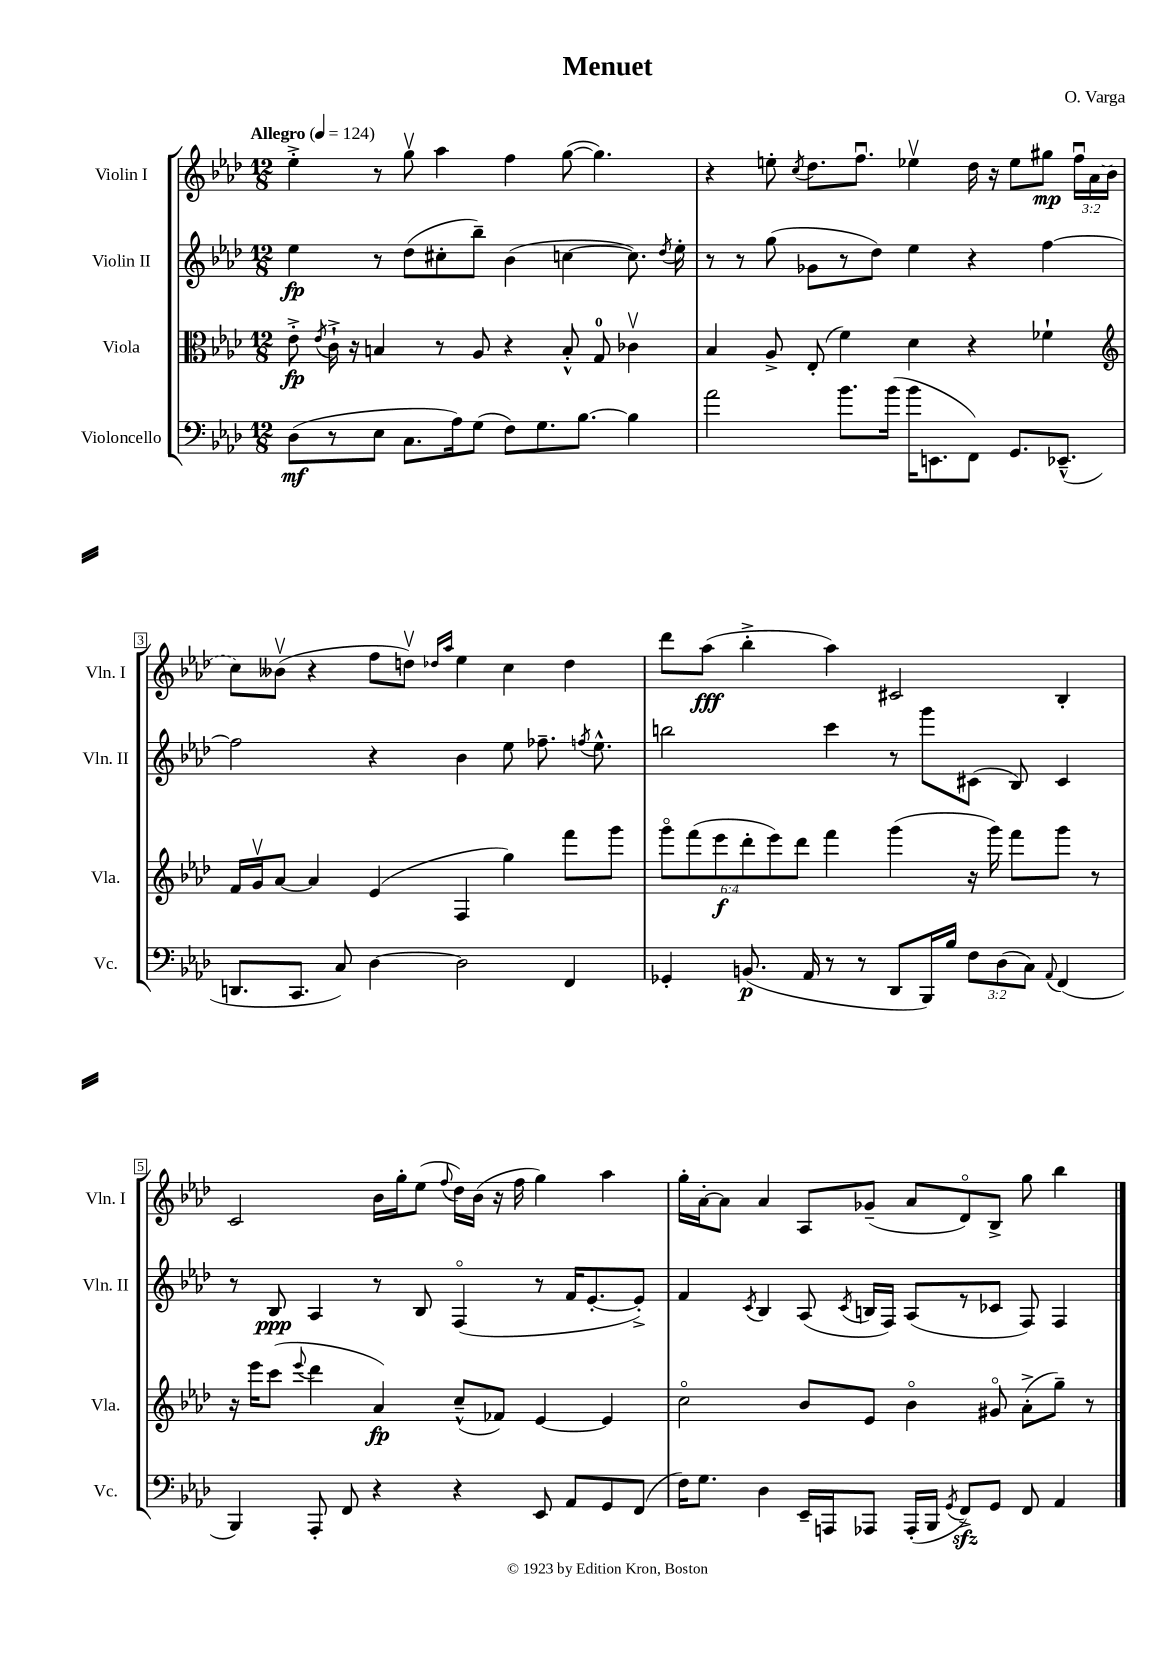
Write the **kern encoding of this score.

**kern	**kern	**kern	**kern
*staff4	*staff3	*staff2	*staff1
*clefF4	*clefC3	*clefG2	*clefG2
*k[b-e-a-d-]	*k[b-e-a-d-]	*k[b-e-a-d-]	*k[b-e-a-d-]
*M12/8	*M12/8	*M12/8	*M12/8
*MM124	*MM124	*MM124	*MM124
(8D-\L	8e-'^\	4ee-\	4ee-'^\
.	8qe-/	.	.
8r	16c`^\	.	.
.	16r	.	.
8E-\J	4B/	8r	8r
8.C\L	.	(8dd-\L	8ggv\
.	8r	8cc#'\	4aa-\
16A-\k)	.	.	.
(8G\J	8A-/	8bb-~\J)	.
8F\L)	4r	(4b-\	4ff\
8.G\	.	.	.
.	8B'^^/	[4cc\	([8gg\
[8.B-\J	.	.	.
.	8G/	.	4.gg\])
4B-\]	4c-v\	8.cc\])	.
.	.	8qdd-/	.
.	.	16ee-'\	.
=	=	=	=
2a-\	4B-/	8r	4r
.	.	8r	.
.	8A-^/	(8gg\	8ee'\
.	.	.	8qcc/
.	(8E-'/	8g-\L	8.dd-\L
8.b-\L	4f\)	8r	.
.	.	.	8.ffu\J
.	.	8dd-\J)	.
(16b-\Jk	.	.	.
16b-\LK	4d-\	4ee-\	4ee-v\
8.EE\	.	.	.
8FF\J)	4r	4r	16dd-\
.	.	.	16r
8.GG/L	.	.	8ee-\L
.	4f-`\	[4ff\	8gg#\J
(8.EE-~^^/J	.	.	.
.	.	.	24ffu\LL
.	.	.	24a-\
.	.	.	(24b-\JJ
=	=	=	=
*	*clefG2	*	*
8.DD/L	16f/LL	2ff\]	8cc\L)
.	16gv/J	.	.
.	[8a-/J	.	(8b--v\J
8.CC/J	.	.	.
.	4a-/]	.	4r
8C/)	.	.	.
[4D-\	(4e-/	4r	8ff\L
.	.	.	8ddv\J)
.	.	.	16qqdd-/LL
.	.	.	16qqaa-/JJ
2D-\]	4F/	4b-\	4ee-\
.	4gg\)	8ee-\	4cc\
.	.	8.ff-~\	.
4FF/	8fff\L	.	4dd-\
.	.	8qff/	.
.	.	8.ee-^^\	.
.	8ggg\J	.	.
=	=	=	=
4GG-'/	12gggo\L	2bb\	8ddd-\L
.	(12fff\	.	.
.	.	.	(8aa-\J
.	12eee-\	.	.
(8.BB/	12ddd-'\	.	4bb-'^\
.	12eee-\)	.	.
.	12ddd-\J	.	.
16AA-/	.	.	.
8r	4fff\	4ccc\	4aa-\)
8r	.	.	.
8DD-/L	(4ggg\	8r	2c#/
16BBB-/L)	.	8ggg\L	.
16B-/JJ	.	.	.
12F\L	16r	(8c#\J	.
.	16ggg\)	.	.
(12D-\	.	.	.
.	8fff\L	8B-/)	.
12C\J)	.	.	.
8qqAA-/	.	.	.
(4FF/	8ggg\J	4c#/	4B-'/
.	8r	.	.
=	=	=	=
4BBB-/)	16r	8r	2c/
.	16eee-\LK	.	.
.	(8ccc\J	8B-/	.
.	8qqeee-/	.	.
8AAA-'/	4ddd-\	4A-/	.
8FF/	.	.	.
4r	4a-/)	8r	16b-\LL
.	.	.	16gg'\J
.	.	8B-/	(8ee-\J
.	.	.	8qqff/
4r	(8cc~^^/L	(4Fo/	16dd-\LL)
.	.	.	(16b-\JJ
.	8f-/J)	.	16r
.	.	.	16ff\
8EE-/	[4e-/	8r	4gg\)
8AA-/L	.	16f/LK	.
.	.	[8.e-'/	.
8GG/	4e-/]	.	4aa-\
(8FF/J	.	8e-'^/]J)	.
=	=	=	=
16F\LK)	2cco\	4f/	16gg'\LL
8.G\J	.	.	[16a-'\J
.	.	.	8a-\]J
.	.	8qc/	.
4D-\	.	4B-/	4a-/
16EE-~/LL	8b-/L	(8A-/	8A-/L
16AAA/J	.	.	.
.	.	8qc/	.
8AAA-/J	8e-/J	16B/LL	(8g-~/J
.	.	16F/JJ)	.
(16AAA-'/LL	4b-o\	(8A-/L	8a-/L
16BBB-/JJ	.	.	.
8qGG/	.	.	.
8FF^/L)	.	8r	8d-o/)
8GG/J	8g#o/	8c-/J	8B-^/J
8FF/	(8a-'^\L	8F/)	8gg\
4AA-/	8gg~\J)	4F/	4bb-\
.	8r	.	.
==	==	==	==
*-	*-	*-	*-
